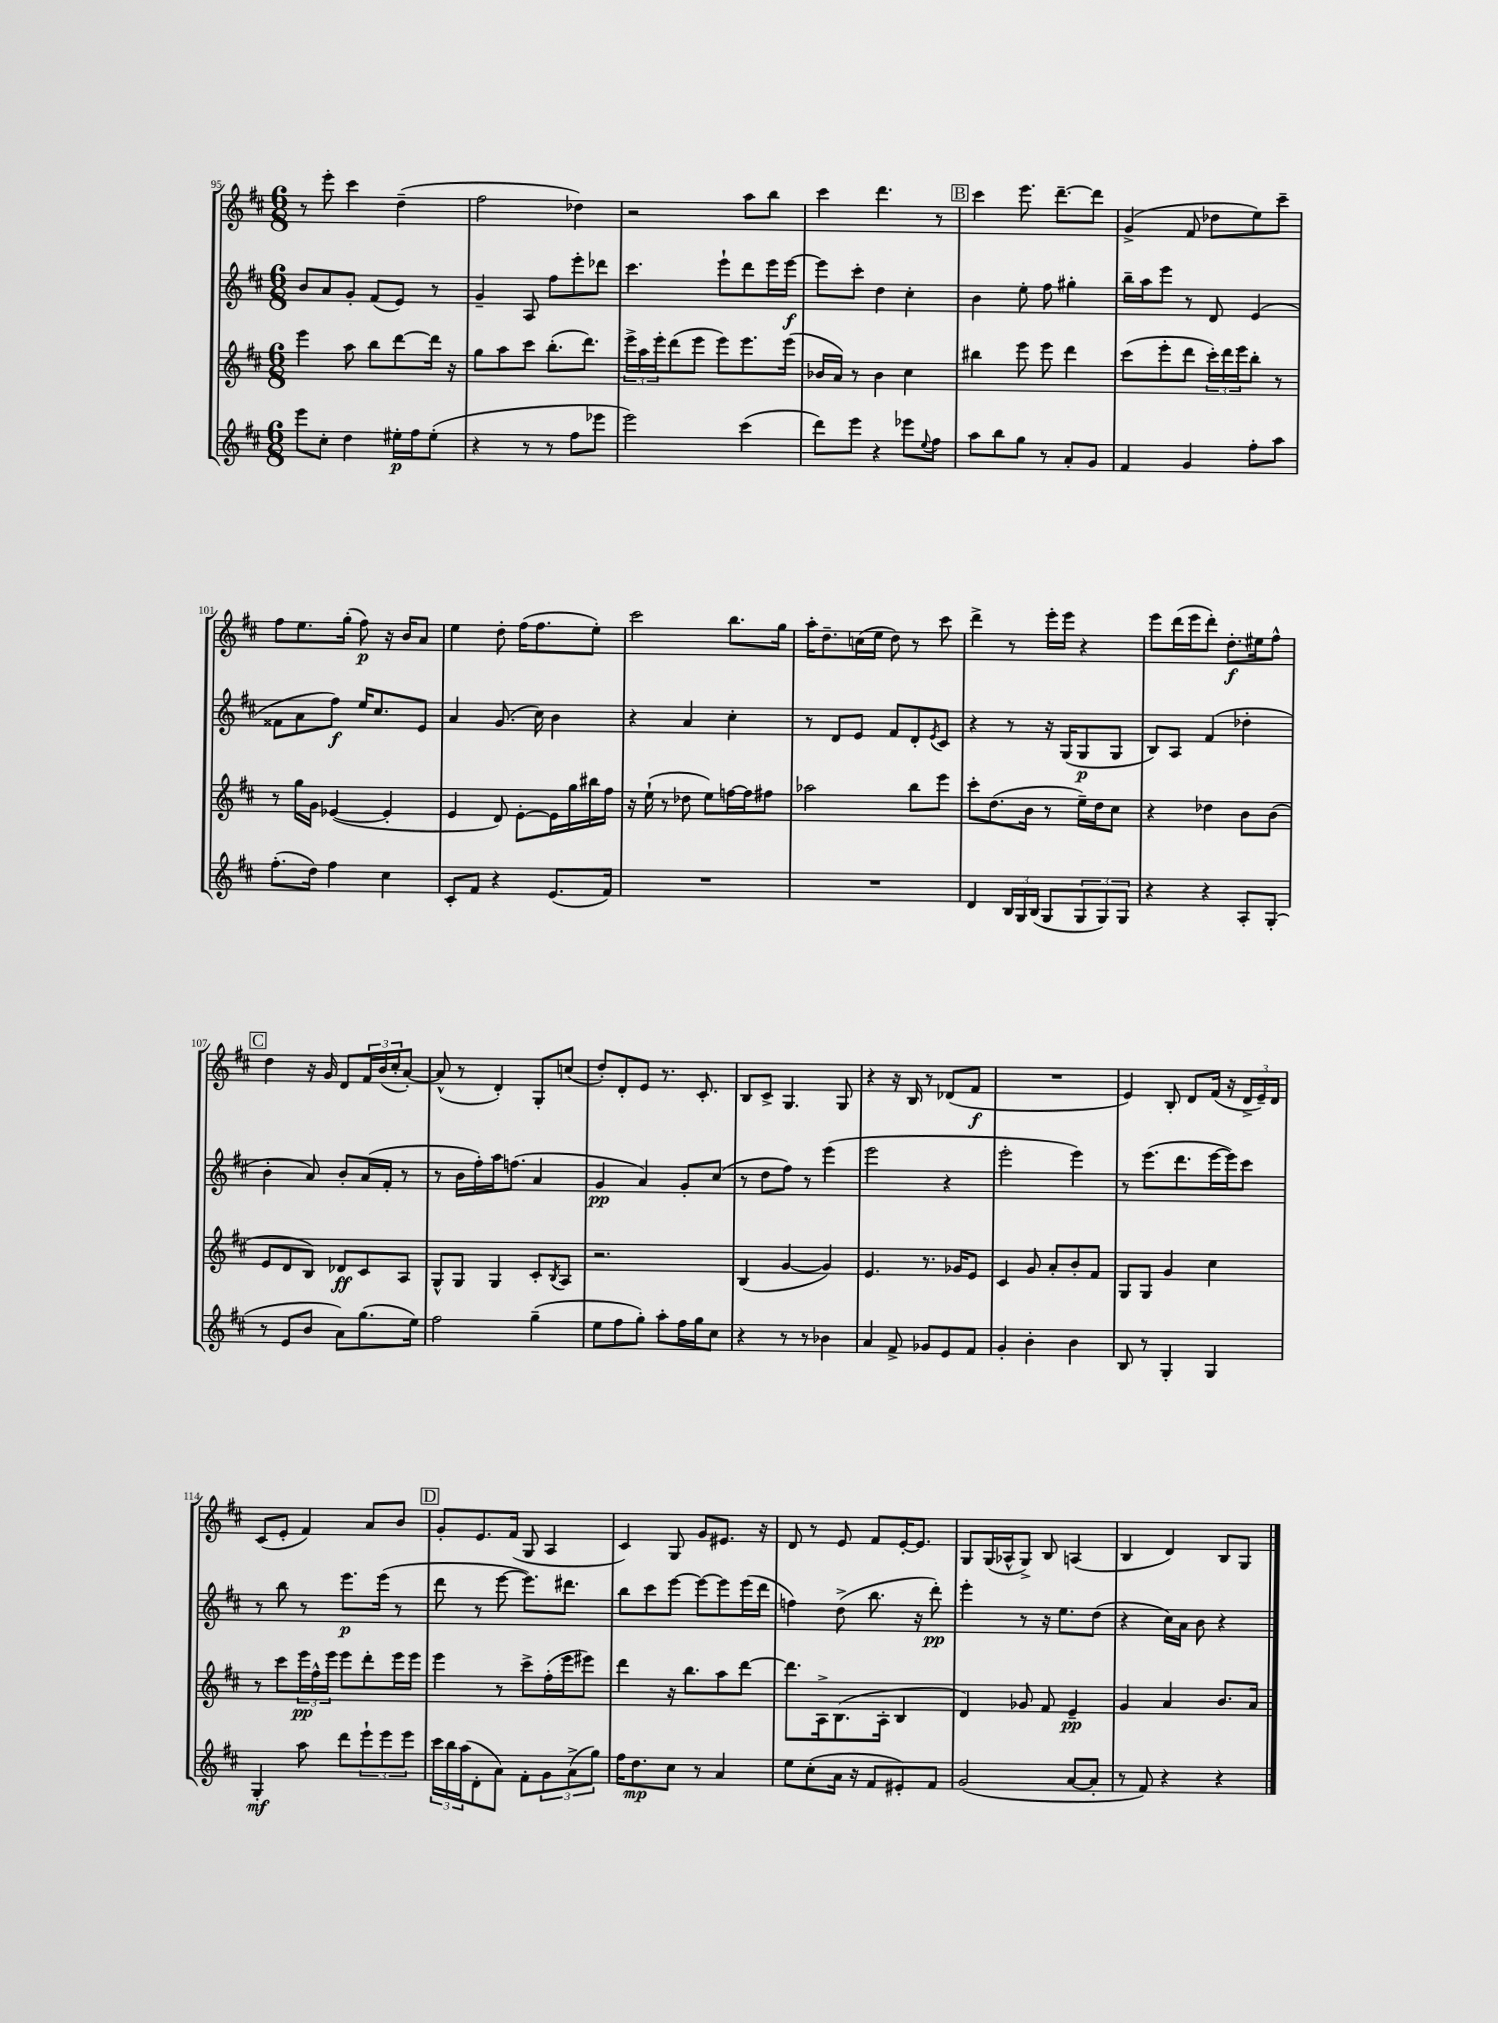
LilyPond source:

<<
\new StaffGroup <<
\new Staff = "s0" {
    \clef treble \key d \major \numericTimeSignature \time 6/8
    r8 e'''8-. cis'''4 d''4--( |
    fis''2 des''4) |
    r2 a''8 b''8 |
    cis'''4 d'''4. r8 |
    \mark \markup { \box "B" } cis'''4 e'''8. d'''8.~-- d'''8 |
    g'4->( fis'8 des''8 e''8) cis'''8-- |
    fis''8 e''8. g''16-.( fis''8\p) r16 b'16 a'8 |
    e''4 d''8-. fis''16( fis''8. e''8-.) |
    cis'''2 b''8. g''16 |
    a''16-. d''8.-- c''16( e''16 d''8) r8 cis'''8 |
    d'''4-> r8 e'''16-. e'''16 r4 |
    e'''8 d'''16( e'''16 d'''8-.) d''8.-.\f eis''16 fis''8-^ |
    \mark \markup { \box "C" } d''4 r16 g'16 d'8 \tuplet 3/2 { fis'16 b'16( cis''16-. } a'8~-.) |
    a'8-^( r8 d'4-.) g8-. c''8( |
    d''8-.) d'8-. e'8 r8. cis'8.-. |
    b8 cis'8-> g4. g8 |
    r4 r16 b16 r8 des'8( fis'8\f |
    R2. |
    e'4) b8-. d'8 fis'16( r16 \tuplet 3/2 { d'16-> e'16--) d'16 } |
    cis'8( e'8-. fis'4) a'8 b'8 |
    \mark \markup { \box "D" } g'8-. e'8. fis'16( g8 a4 |
    cis'4) g8 g'8 eis'8. r16 |
    d'8 r8 e'8 fis'8 e'16~-. e'8. |
    g8 g16( aes16-^ g8->) b8 a4( |
    b4 d'4) b8 g8 \bar "|." |
}
\new Staff = "s1" {
    \clef treble \key d \major \numericTimeSignature \time 6/8
    b'8 a'8 g'8-. fis'8( e'8) r8 |
    g'4-- a8 fis''8 e'''8-. des'''8 |
    cis'''4. e'''8-! d'''8 e'''16 e'''16~\f |
    e'''8 cis'''8-. d''4 cis''4-. |
    \mark \markup { \box "B" } b'4 e''8-. fis''8 gis''4-. |
    b''16-- a''16 e'''8 r8 d'8 e'4( |
    fisis'8 a'8 fis''8\f) e''16 cis''8. e'8 |
    a'4 g'8.( cis''16) b'4 |
    r4 a'4 cis''4-. |
    r8 d'8 e'8 fis'8 d'8-. \acciaccatura { e'8 } cis'8 |
    r4 r8 r16 g16( g8\p g8 |
    b8) a8 fis'4( des''4-. |
    \mark \markup { \box "C" } b'4-. a'8) b'8-. a'16( fis'16-. r8 |
    r8 b'16 fis''16-.) a''16 f''8.( a'4 |
    g'4\pp a'4) g'8-. cis''8( |
    r8 d''8 fis''8) r8 e'''4( |
    e'''2 r4 |
    e'''2-. e'''4) |
    r8 e'''8.( d'''8. e'''16~ e'''16) cis'''8 |
    r8 b''8 r8 e'''8.\p e'''16( r8 |
    \mark \markup { \box "D" } d'''8 r8 e'''8~ e'''8.) dis'''8. |
    b''8 cis'''8 e'''8~ e'''8~ e'''8 e'''16( d'''16 |
    f''4) d''8->( b''8. r16 d'''8-.\pp) |
    e'''4-. r8 r16 e''8. d''8( |
    r4 cis''16) a'16 b'8 r4 \bar "|." |
}
\new Staff = "s2" {
    \clef treble \key d \major \numericTimeSignature \time 6/8
    e'''4 a''8 b''8 d'''8~ d'''16 r16 |
    g''8 a''8 cis'''8 b''8.-.( d'''8.) |
    \tuplet 3/2 { e'''16-> a''16 e'''16-. } d'''8( e'''8 e'''8) e'''8. e'''16( |
    bes'16 a'16) r8 bes'4 cis''4 |
    \mark \markup { \box "B" } bis''4 e'''8 e'''8 d'''4 |
    cis'''8( e'''8-. d'''8 \tuplet 3/2 { cis'''16-.) d'''16 e'''16 } b''8-. r8 |
    r8 g''16 g'16 ees'4~( ees'4-. |
    e'4 d'8) e'8~-. e'16 g''16 bis''16 fis''16 |
    r16 e''16-!( r8 des''8 e''8) f''16~ f''16 fis''8 |
    aes''2 b''8 e'''8 |
    cis'''8-. d''8.( b'16 r8 e''16--) d''16 cis''8 |
    r4 des''4 b'8 b'8( |
    \mark \markup { \box "C" } e'8 d'8 b8) des'8\ff cis'8 a8 |
    g8-^ g8 g4 cis'8-. \acciaccatura { b8 } a8 |
    r2. |
    b4( g'4~ g'4) |
    e'4. r8. ges'16 e'8 |
    cis'4 g'8 a'8-. b'8-. fis'8 |
    g8 g8 g'4 cis''4 |
    r8 cis'''8 \tuplet 3/2 { e'''16\pp fis''16-^ e'''16 } e'''8 d'''8-. e'''16 e'''16 |
    \mark \markup { \box "D" } e'''4 r8 cis'''8-> fis''16-.( e'''16 eis'''8) |
    d'''4 r16 b''8. a''8 d'''8~ |
    d'''8. a16-> b8.( a16-. b4 |
    d'4) ges'8 fis'8 e'4--\pp |
    g'4 a'4 b'8. a'16 \bar "|." |
}
\new Staff = "s3" {
    \clef treble \key d \major \numericTimeSignature \time 6/8
    e'''8 cis''8-. d''4 eis''16-.\p fis''16 eis''8-.( |
    r4 r8 r8 fis''8 ees'''8 |
    e'''2) cis'''4( |
    d'''8) e'''8 r4 ees'''8 \appoggiatura { e''8 } fis''8 |
    \mark \markup { \box "B" } a''8 b''8 g''8 r8 a'8-. g'8 |
    fis'4 g'4 fis''8-. a''8 |
    fis''8.-.( d''16) fis''4 cis''4 |
    cis'8-. fis'8 r4 e'8.( fis'16) |
    R2. |
    R2. |
    d'4 \tuplet 3/2 { b16 g16 b16( } g8 \tuplet 3/2 { g8 g8) g8 } |
    r4 r4 a8-. g8-.( |
    \mark \markup { \box "C" } r8 e'8 b'8 a'8) g''8.( e''16) |
    fis''2 g''4--( |
    e''8 fis''8 g''8-.) a''8-. fis''16 g''16 cis''8 |
    r4 r8 r8 bes'4 |
    a'4 fis'8-> ges'8 e'8 fis'8 |
    g'4-. b'4-. b'4 |
    b8 r8 g4-. g4 |
    g4-.\mf a''8 d'''8 \tuplet 3/2 { e'''8-! e'''8 e'''8 } |
    \mark \markup { \box "D" } \tuplet 3/2 { cis'''16 b''16 a''16( } d'8-. a'8) fis'8-. \tuplet 3/2 { g'8 a'8->( g''8) } |
    fis''16 d''8.\mp cis''8 r8 a'4 |
    e''8 cis''8-.( a'16 r16 fis'8 eis'8-.) fis'8 |
    g'2( a'8~ a'8-. |
    r8 fis'8) r4 r4 \bar "|." |
}
>>
>>
\layout { \context { \Score currentBarNumber = #95 } }
